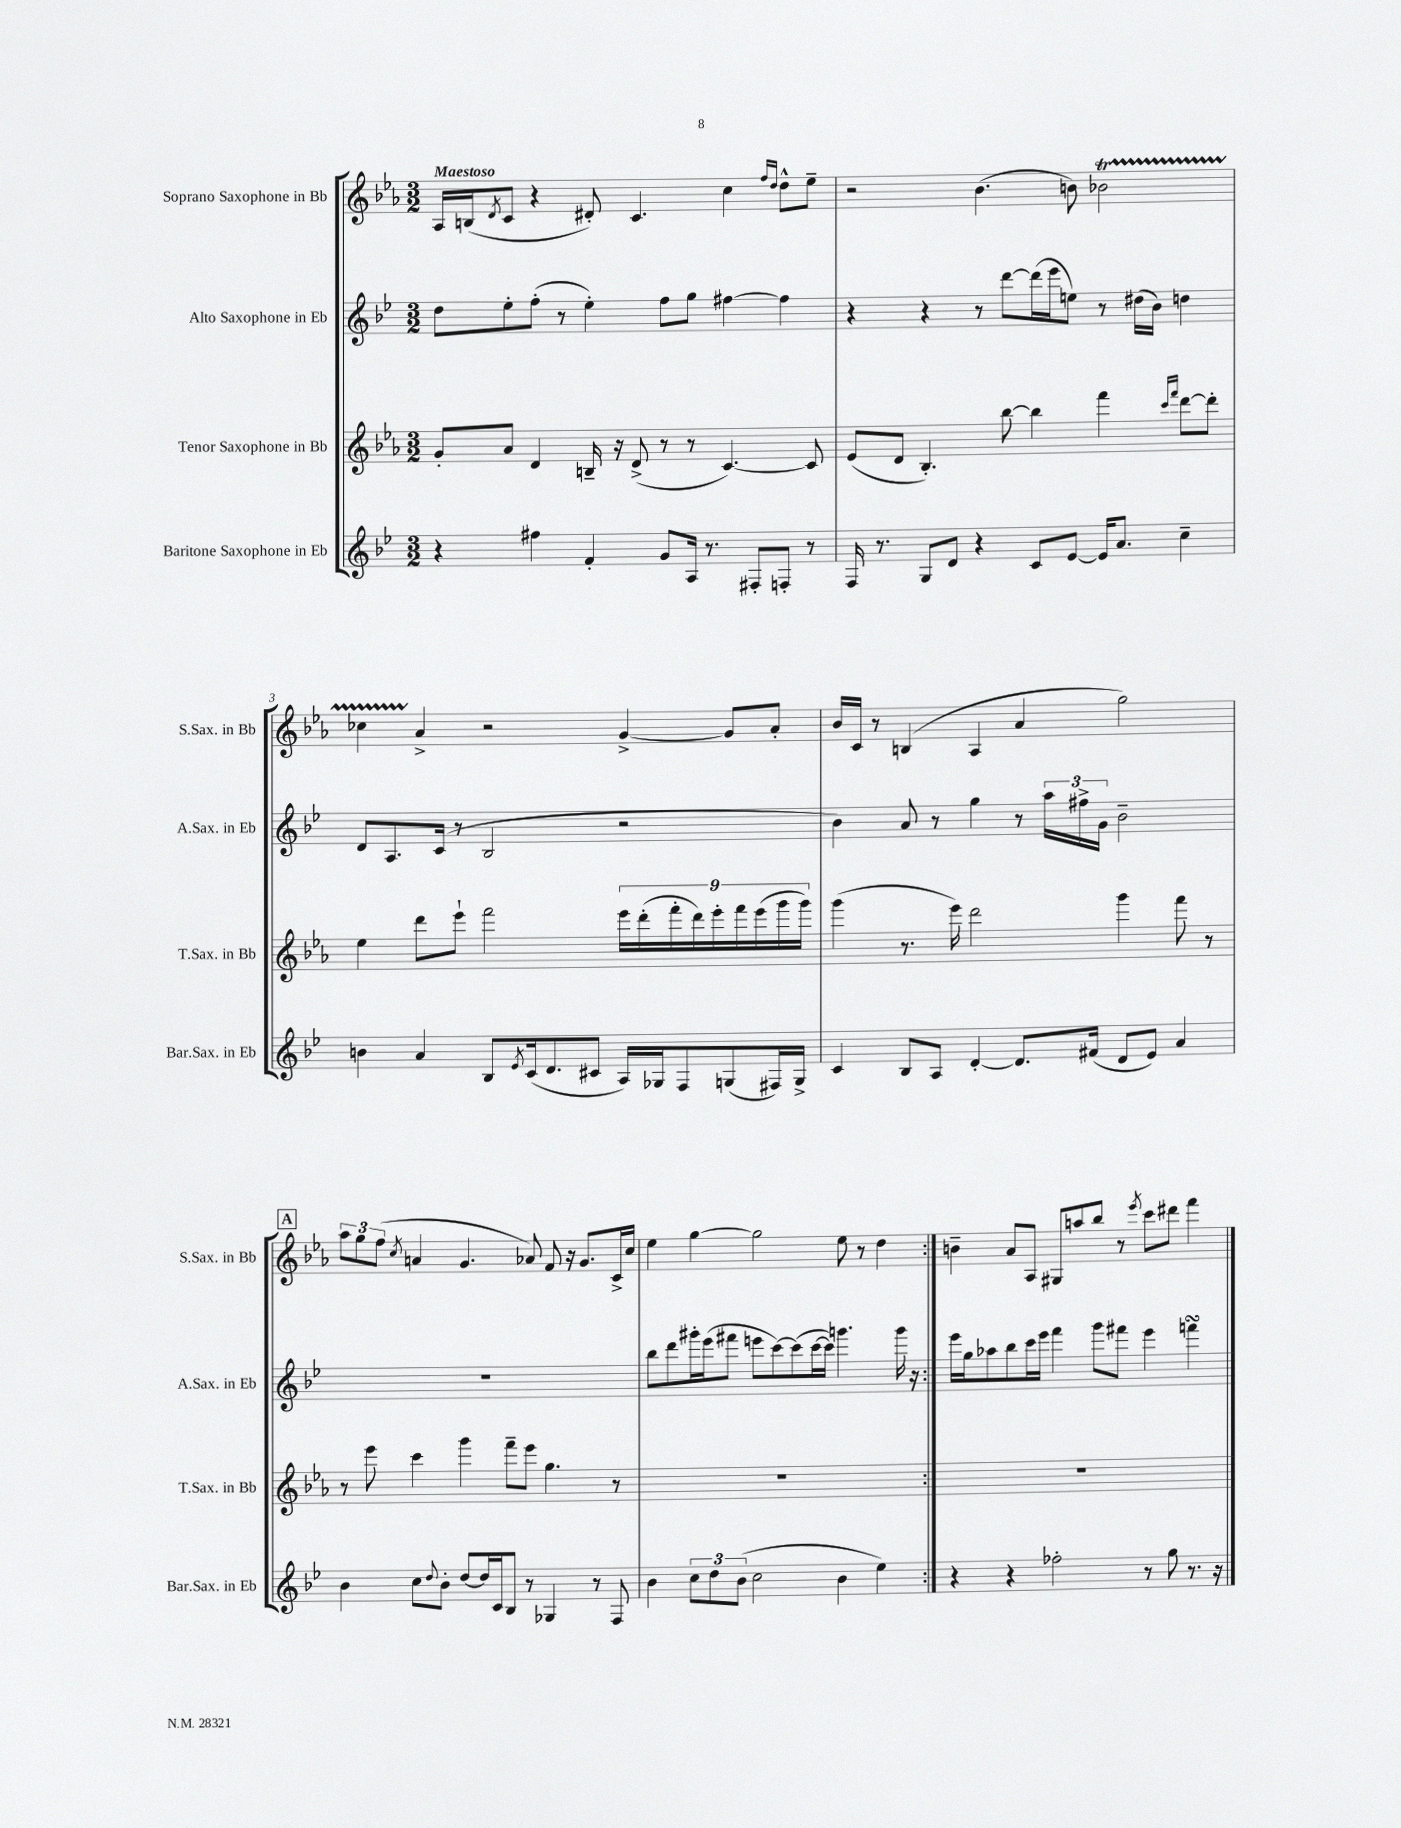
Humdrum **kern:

**kern	**kern	**kern	**kern
*staff4	*staff3	*staff2	*staff1
*clefG2	*clefG2	*clefG2	*clefG2
*k[b-e-]	*k[b-e-a-]	*k[b-e-]	*k[b-e-a-]
*M3/2	*M3/2	*M3/2	*M3/2
4r	8g'	8dd	16A-
.	.	.	(16B
.	.	.	8qd
.	8a-	8ee-'	8c
4ff#	4d	(8ff'	4r
.	.	8r	.
4f'	16B~	4ee-')	8d#')
.	16r	.	.
.	(8d^	.	4.c
8g	8r	8ff	.
16A	8r	8gg	.
8.r	.	.	.
.	[4.c)	[4ff#	4cc
8F#'	.	.	.
.	.	.	16qqff
.	.	.	16qqdd
8F'	.	4ff#]	8dd^^
8r	8c]	.	8ee-~
=	=	=	=
16F	(8e-	4r	2r
8.r	.	.	.
.	8d	.	.
8G	4.B-')	4r	.
8d	.	.	.
4r	.	8r	(4.b-
.	[8bb-	[8ddd	.
8c	4bb-]	(16ddd]	.
.	.	16eee-	.
[8e-	.	8ee)	8b)
16e-]	4fff	8r	2b-
8.a	.	.	.
.	.	(16dd#	.
.	.	16b-)	.
.	16qqccc	.	.
.	16qqfff	.	.
4cc~	[8ddd	4dd	.
.	8ddd']	.	.
=	=	=	=
4b	4ee-	8d	4cc-
.	.	8.A	.
4a	8ddd	.	4a-^
.	.	(16c	.
.	8eee-`	8r	.
8B-	2fff	2B-	2r
8qe-	.	.	.
(16c	.	.	.
8.d	.	.	.
8c#	.	.	.
16A)	18eee-	2r	[4g^
.	(18ddd'	.	.
16G-	.	.	.
.	18fff'	.	.
8F	.	.	.
.	18ddd)	.	.
.	18eee-'	.	.
(8G	.	.	8g]
.	18fff	.	.
.	(18eee-	.	.
16F#)	.	.	8a-'
.	18ggg	.	.
16G^	.	.	.
.	18ggg)	.	.
=	=	=	=
4c	(4ggg	4b-)	16b-
.	.	.	16c
.	.	.	8r
8B-	8.r	8a	(4B
8A	.	8r	.
.	16eee-)	.	.
[4d'	2ddd	4gg	4A-
8.d]	.	8r	4a-
.	.	24aa	.
.	.	24ff#^	.
(16f#	.	.	.
.	.	24g	.
8d	4ggg	2b-~	2gg)
8e-)	.	.	.
4a	8fff	.	.
.	8r	.	.
=	=	=	=
4b-	8r	1.r	12aa-
.	.	.	12gg
.	8eee-	.	.
.	.	.	(12ff
.	.	.	8qcc
8cc	4ccc	.	4a
8qqdd	.	.	.
8b-'	.	.	.
[8dd	4ggg	.	4.g
16dd]	.	.	.
16c	.	.	.
8B-	8fff~	.	.
8r	8eee-	.	8a-)
4G-	4.gg	.	8f
.	.	.	16r
.	.	.	8.g
8r	.	.	.
8F	8r	.	16c^
.	.	.	16cc
=	=	=	=
4b-	1.r	8bb-	4ee-
.	.	8ddd	.
12cc	.	16ggg#'	[4gg
.	.	(16eee-	.
12dd	.	.	.
.	.	8fff#	.
(12b-	.	.	.
2cc	.	8eee	2gg]
.	.	[8ccc)	.
.	.	(8ccc]	.
.	.	[16ccc	.
.	.	16ccc])	.
4b-	.	4.ggg	8ee-
.	.	.	8r
4ee-)	.	.	4dd
.	.	16ggg	.
.	.	16r	.
=:|!	=:|!	=:|!	=:|!
4r	1.r	16eee-	4b~
.	.	16gg	.
.	.	8aa-	.
4r	.	8bb-	8a-
.	.	16ccc	8A-
.	.	16eee-	.
2ff-'	.	4fff	8G#
.	.	.	8aa
.	.	8ggg	8bb-
.	.	8fff#	8r
.	.	.	8qeee-
8r	.	4eee-	8ccc
8gg	.	.	8ddd#
8.r	.	4fff	4fff
16r	.	.	.
==	==	==	==
*-	*-	*-	*-
